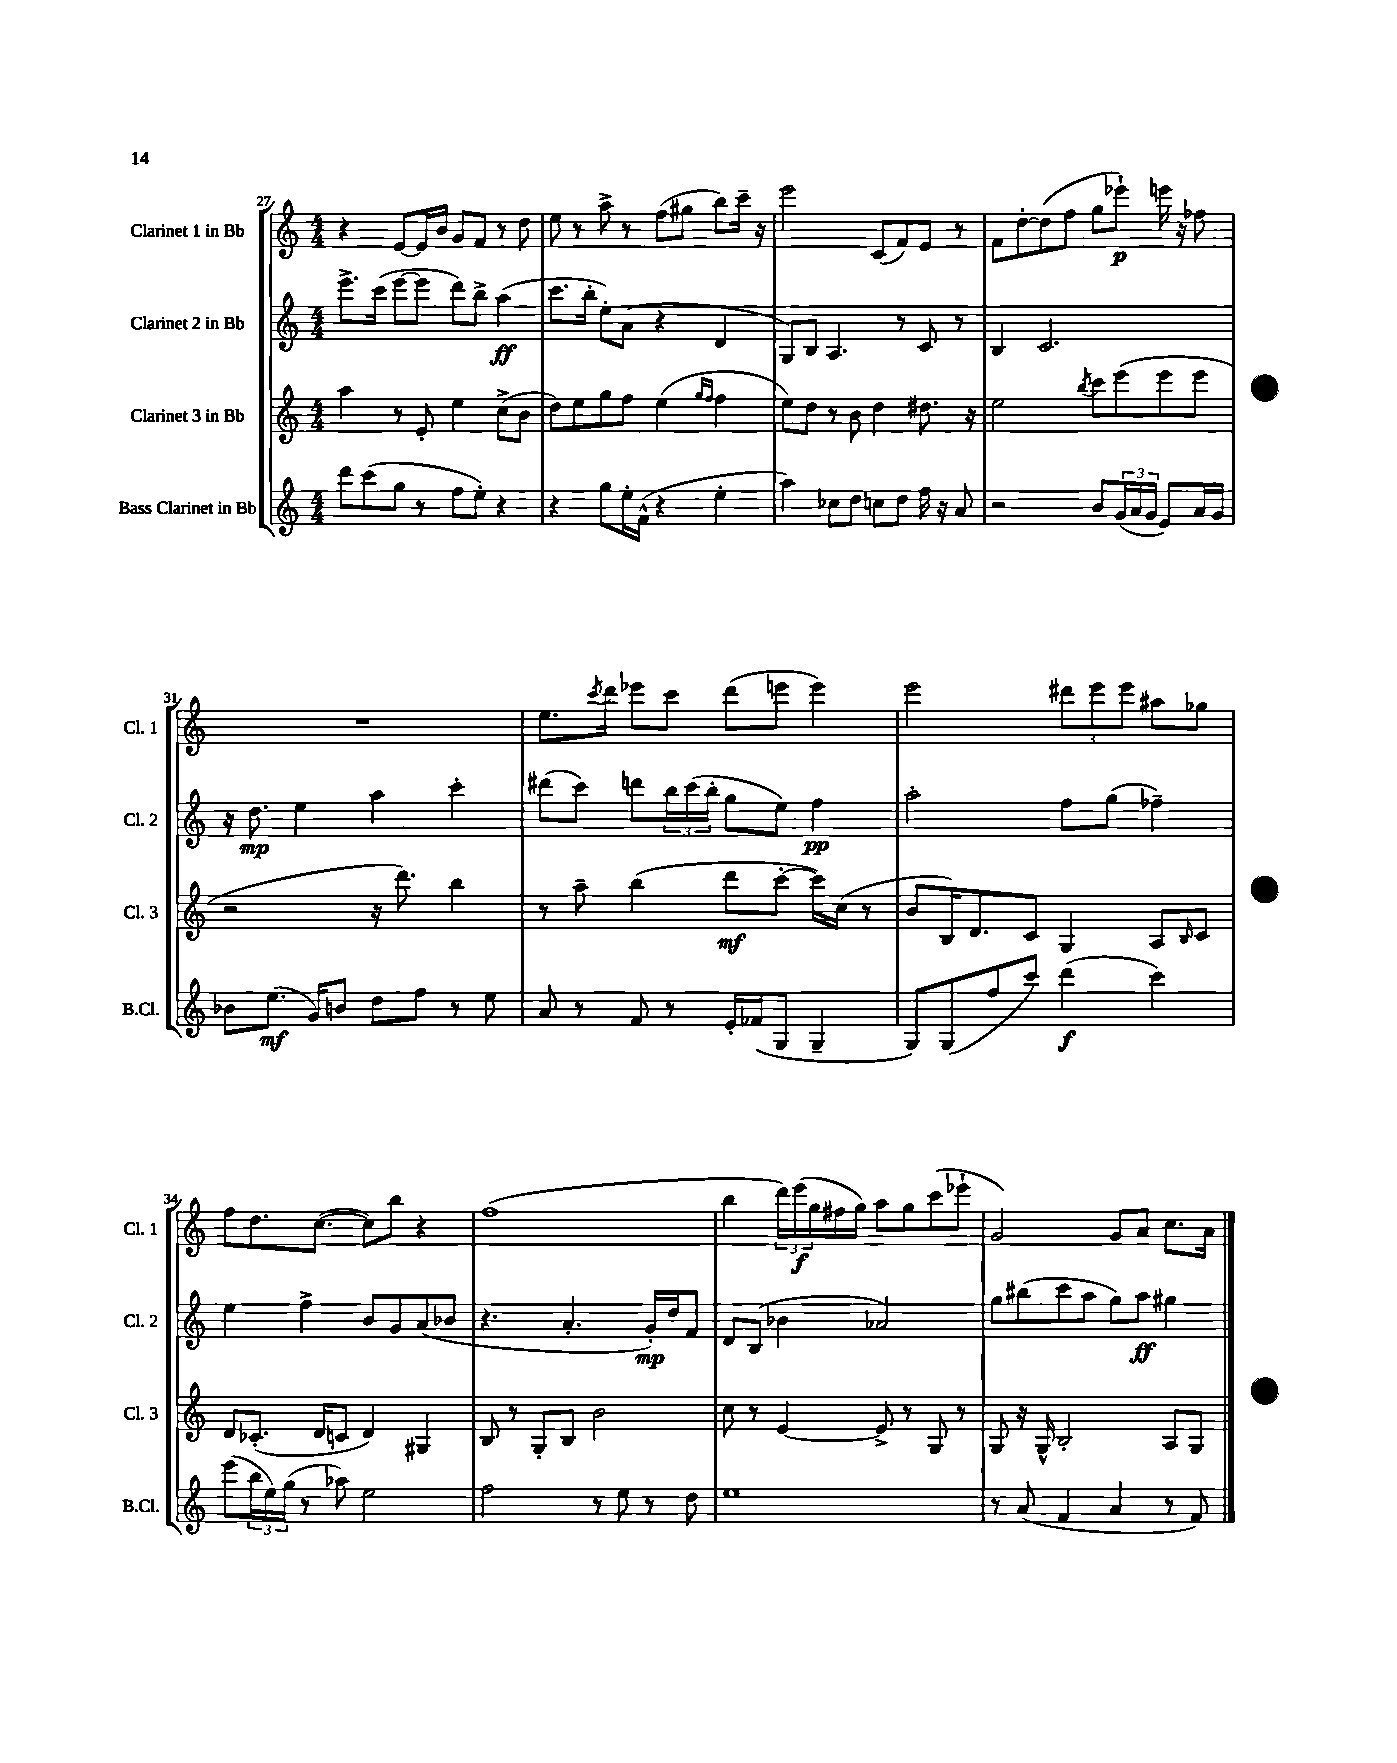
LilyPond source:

<<
\new StaffGroup <<
\new Staff = "s0" \with { instrumentName = "Clarinet 1 in Bb" shortInstrumentName = "Cl. 1" } {
    \clef treble \key c \major \numericTimeSignature \time 4/4
    r4 e'8~ e'16 b'16 g'8 f'8 r8 d''8 |
    e''8 r8 a''8-> r8 f''8( gis''8 b''8) c'''16-- r16 |
    e'''2 c'8( f'8) e'8 r8 |
    f'8 d''8~-. d''8( f''8 g''8 ees'''8-!\p) e'''16 r16 fes''8 |
    R1 |
    e''8. \acciaccatura { c'''8 } d'''16 ees'''8 c'''8 d'''8( e'''8 e'''4) |
    e'''2 \tuplet 3/2 { dis'''8 e'''8 e'''8 } ais''8 ges''8 |
    f''8 d''8. c''8.~( c''8) b''8 r4 |
    f''1( |
    b''4 \tuplet 3/2 { d'''16) e'''16\f( g''16 } fis''16 g''16) a''8 g''8 c'''8( ees'''8-! |
    g'2) g'8 a'8 c''8. a'16 \bar "|." |
}
\new Staff = "s1" \with { instrumentName = "Clarinet 2 in Bb" shortInstrumentName = "Cl. 2" } {
    \clef treble \key c \major \numericTimeSignature \time 4/4
    e'''8.-> c'''16( e'''8~ e'''8 d'''8) b''8-> a''4\ff( |
    c'''8. b''16-. e''8-.) a'8( r4 d'4 |
    g8) b8 a4. r8 c'8 r8 |
    b4 c'2. |
    r16 d''8.\mp e''4 a''4 c'''4-. |
    dis'''8( c'''8) d'''8 \tuplet 3/2 { b''16 c'''16( b''16-. } g''8 e''8) f''4\pp |
    a''2-. f''8 g''8( fes''4--) |
    e''4 f''4-> b'8 g'8 a'8( bes'8 |
    r4. a'4.-. g'16-.\mp) d''16 f'8 |
    d'8 b8( bes'4 aes'2) |
    g''8 bis''8( c'''8 a''8 g''8) a''8\ff gis''4 \bar "|." |
}
\new Staff = "s2" \with { instrumentName = "Clarinet 3 in Bb" shortInstrumentName = "Cl. 3" } {
    \clef treble \key c \major \numericTimeSignature \time 4/4
    a''4 r8 e'8-. e''4 c''8->( b'8 |
    d''8) e''8 g''8 f''8 e''4( \grace { g''16 f''16 } f''4 |
    e''8) d''8 r8 b'8 d''4 dis''8. r16 |
    e''2 \acciaccatura { b''8 } c'''8 e'''8( e'''8 e'''8 |
    r2 r16 d'''8.) b''4 |
    r8 a''8-- b''4( d'''8\mf c'''8~-. c'''16) c''16( r8 |
    b'8 b16) d'8. c'8 g4 a8 \grace { b16 } c'8 |
    d'8 ces'8.-.( d'16 c'8 d'4) gis4 |
    b8 r8 g8-. b8 b'2 |
    c''8 r8 e'4~ e'8-> r8 g8 r8 |
    g8 r16 g16-^ b2-. a8 g8 \bar "|." |
}
\new Staff = "s3" \with { instrumentName = "Bass Clarinet in Bb" shortInstrumentName = "B.Cl." } {
    \clef treble \key c \major \numericTimeSignature \time 4/4
    d'''8 c'''8( g''8 r8 f''8 e''8-.) r4 |
    r4 g''8 e''16-. f'16-^( r4 e''4-. |
    a''4) ces''8 d''8 c''8 d''8 f''16 r16 a'8 |
    r2 b'8 \tuplet 3/2 { g'16( a'16 g'16 } e'8) a'16 g'16 |
    bes'8 e''8.\mf( g'16) b'8 d''8 f''8 r8 e''8 |
    a'8 r8 f'8 r8 e'16-. fes'16( g8 g4-- |
    g8) g8( f''8 c'''8) d'''4\f( c'''4) |
    e'''8( \tuplet 3/2 { b''16 e''16) g''16( } r8 aes''8) e''2 |
    f''2 r8 e''8 r8 d''8 |
    e''1 |
    r8 a'8( f'4 a'4 r8 f'8) \bar "|." |
}
>>
>>
\layout { \context { \Score currentBarNumber = #27 } }
